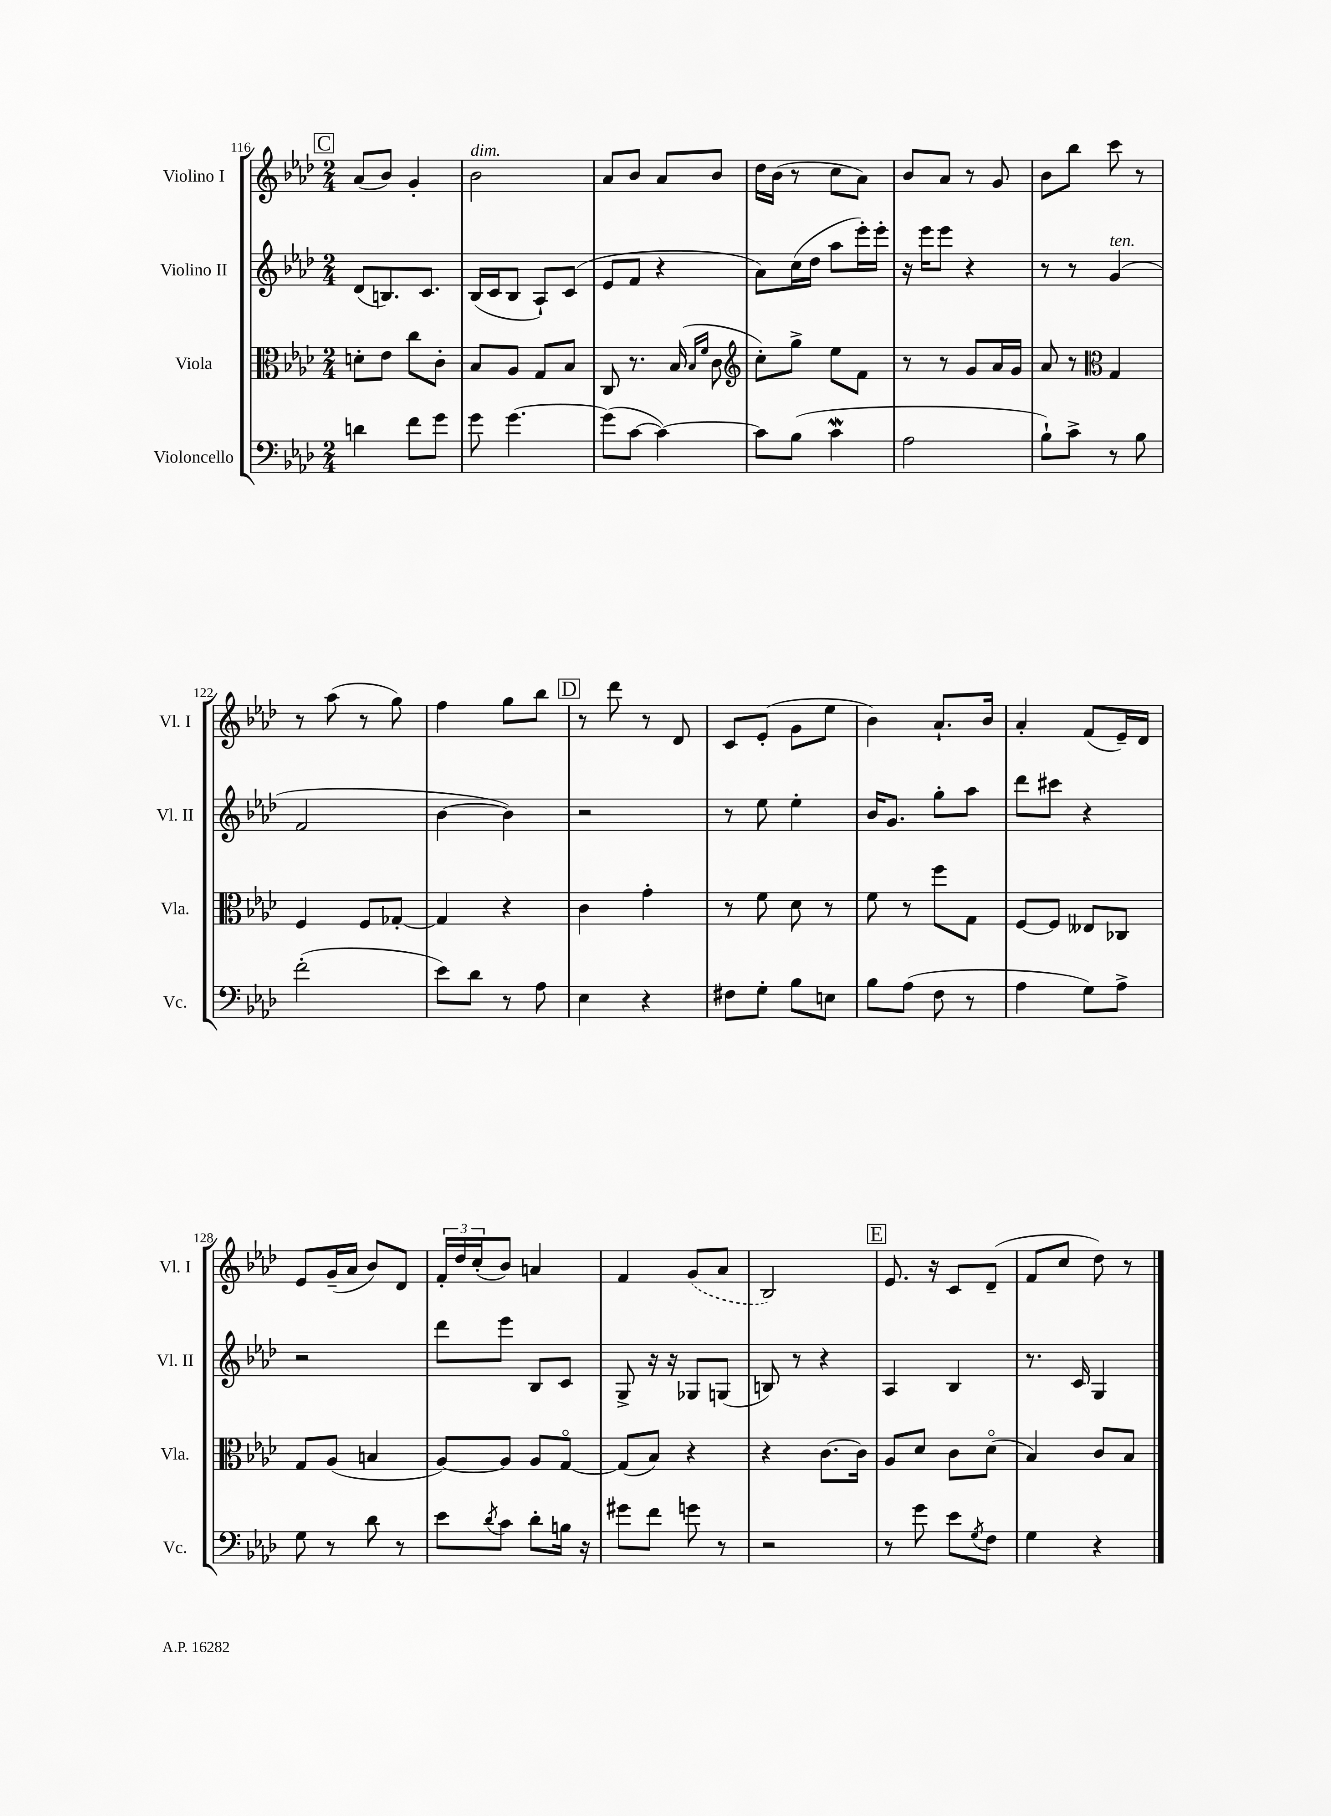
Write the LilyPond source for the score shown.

<<
\new StaffGroup <<
\new Staff = "s0" \with { instrumentName = "Violino I" shortInstrumentName = "Vl. I" } {
    \clef treble \key aes \major \numericTimeSignature \time 2/4
    \mark \markup { \box "C" } aes'8( bes'8) g'4-. |
    bes'2^\markup { \italic "dim." } |
    aes'8 bes'8 aes'8 bes'8 |
    des''16 bes'16( r8 c''8 aes'8) |
    bes'8 aes'8 r8 g'8 |
    bes'8 bes''8 c'''8 r8 |
    r8 aes''8( r8 g''8) |
    f''4 g''8 bes''8 |
    \mark \markup { \box "D" } r8 des'''8 r8 des'8 |
    c'8 ees'8-.( g'8 ees''8 |
    bes'4) aes'8.-! bes'16 |
    aes'4-. f'8( ees'16--) des'16 |
    ees'8 g'16--( aes'16 bes'8) des'8 |
    \tuplet 3/2 { f'16-. des''16 c''16-.( } bes'8) a'4 |
    f'4 \once \slurDashed g'8( aes'8 |
    bes2) |
    \mark \markup { \box "E" } ees'8. r16 c'8 des'8--( |
    f'8 c''8 des''8) r8 \bar "|." |
}
\new Staff = "s1" \with { instrumentName = "Violino II" shortInstrumentName = "Vl. II" } {
    \clef treble \key aes \major \numericTimeSignature \time 2/4
    \mark \markup { \box "C" } des'8( b8.) c'8. |
    bes16( c'16 bes8 aes8-!) c'8( |
    ees'8 f'8 r4 |
    aes'8) c''16( des''16 aes''8 ees'''16-.) ees'''16-. |
    r16 ees'''16 ees'''8 r4 |
    r8 r8 g'4^\markup { \italic "ten." }( |
    f'2 |
    bes'4~ bes'4) |
    \mark \markup { \box "D" } r2 |
    r8 ees''8 ees''4-. |
    bes'16 g'8. g''8-. aes''8 |
    des'''8 cis'''8 r4 |
    r2 |
    des'''8 ees'''8 bes8 c'8 |
    g8-> r16 r16 ges8 g8( |
    b8) r8 r4 |
    \mark \markup { \box "E" } aes4 bes4 |
    r8. c'16 g4 \bar "|." |
}
\new Staff = "s2" \with { instrumentName = "Viola" shortInstrumentName = "Vla." } {
    \clef alto \key aes \major \numericTimeSignature \time 2/4
    \mark \markup { \box "C" } d'8-. ees'8 c''8 c'8-. |
    bes8 aes8 g8 bes8 |
    c8 r8. bes16( \grace { bes16 f'16 } c'8 |
    \clef treble c''8-.) g''8-> ees''8 f'8 |
    r8 r8 g'8 aes'16 g'16 |
    aes'8 r8 \clef alto g4 |
    f4 f8 ges8~-. |
    ges4 r4 |
    \mark \markup { \box "D" } c'4 g'4-. |
    r8 f'8 des'8 r8 |
    f'8 r8 f''8 g8 |
    f8~ f8 eeses8 ces8 |
    g8 aes8( b4 |
    aes8~) aes8 aes8 g8~\flageolet |
    g8( bes8) r4 |
    r4 c'8.~ c'16 |
    \mark \markup { \box "E" } aes8 des'8 c'8 des'8\flageolet( |
    bes4) c'8 bes8 \bar "|." |
}
\new Staff = "s3" \with { instrumentName = "Violoncello" shortInstrumentName = "Vc." } {
    \clef bass \key aes \major \numericTimeSignature \time 2/4
    \mark \markup { \box "C" } d'4 f'8 g'8 |
    g'8 g'4.~ |
    g'8( c'8~ c'4~) |
    c'8 bes8( c'4\mordent |
    aes2 |
    bes8-!) c'8-> r8 bes8 |
    f'2-.( |
    ees'8) des'8 r8 aes8 |
    \mark \markup { \box "D" } ees4 r4 |
    fis8 g8-. bes8 e8 |
    bes8 aes8( f8 r8 |
    aes4 g8) aes8-> |
    g8 r8 des'8 r8 |
    ees'8 \acciaccatura { des'8 } c'8 des'8-. b16 r16 |
    gis'8 f'8 g'8 r8 |
    r2 |
    \mark \markup { \box "E" } r8 g'8 ees'8 \acciaccatura { g8 } f8 |
    g4 r4 \bar "|." |
}
>>
>>
\layout { \context { \Score currentBarNumber = #116 } }
